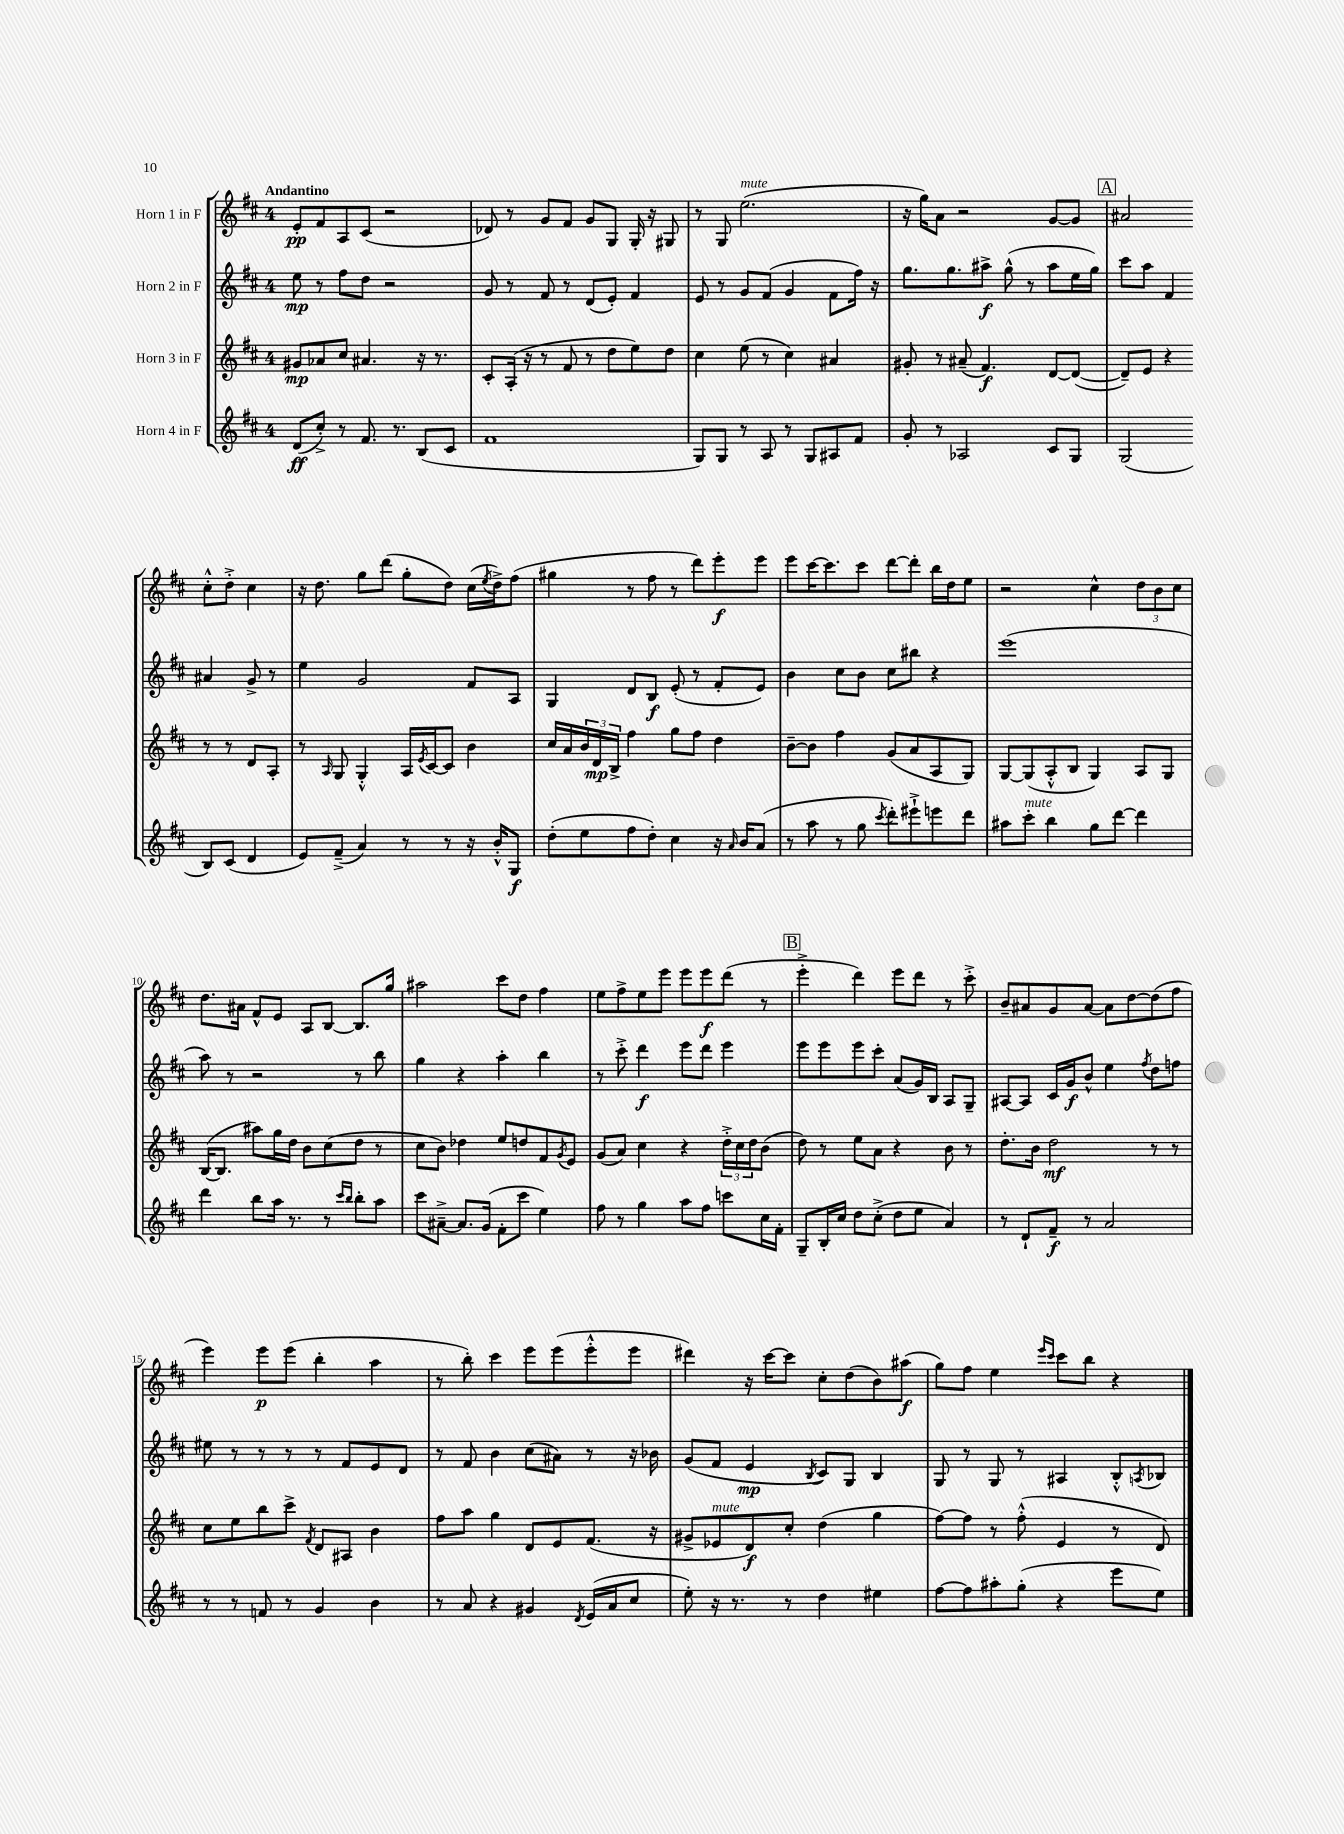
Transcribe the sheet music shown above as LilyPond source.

<<
\new StaffGroup <<
\new Staff = "s0" \with { instrumentName = "Horn 1 in F" } {
    \clef treble \key d \major \once \override Staff.TimeSignature.style = #'single-digit \time 4/4 \tempo "Andantino"
    e'8-.\pp fis'8 a8 cis'8( r2 |
    des'8) r8 g'8 fis'8 g'8 g8 g16-. r16 gis8 |
    r8 g8 e''2.^\markup { \italic "mute" }( |
    r16 g''16) a'8 r2 g'8~ g'8 |
    \mark \markup { \box "A" } ais'2 cis''8-.-^ d''8-.-> cis''4 |
    r16 d''8. g''8 d'''8( g''8-. d''8) cis''16( \acciaccatura { e''8 } d''16->) fis''8( |
    gis''4 r8 fis''8 r8 d'''8) e'''8-.\f e'''8 |
    e'''8 cis'''16~ cis'''8. cis'''8 d'''8~ d'''8-. b''16 d''16 e''8 |
    r2 cis''4-^ \tuplet 3/2 { d''8 b'8 cis''8 } |
    d''8. ais'16 fis'8-^ e'8 a8 b8~ b8. g''16 |
    ais''2 cis'''8 d''8 fis''4 |
    e''8 fis''8-> e''8 e'''8 e'''8 e'''8\f d'''8( r8 |
    \mark \markup { \box "B" } e'''4-.-> d'''4) e'''8 d'''8 r8 cis'''8-.-> |
    b'8-- ais'8 g'8 ais'8~ ais'8 d''8~ d''8( fis''8 |
    e'''4) e'''8\p e'''8( b''4-. a''4 |
    r8 b''8-.) cis'''4 e'''8 e'''8( e'''8-.-^ e'''8 |
    dis'''4) r16 cis'''16~ cis'''8 cis''8-. d''8( b'8) ais''8\f( |
    g''8) fis''8 e''4 \grace { e'''16 cis'''16 } cis'''8 b''8 r4 \bar "|." |
}
\new Staff = "s1" \with { instrumentName = "Horn 2 in F" } {
    \clef treble \key d \major \once \override Staff.TimeSignature.style = #'single-digit \time 4/4
    e''8\mp r8 fis''8 d''8 r2 |
    g'8 r8 fis'8 r8 d'8( e'8-.) fis'4 |
    e'8 r8 g'8 fis'8( g'4 fis'8 fis''16) r16 |
    g''8. g''8. ais''8->\f g''8-^( r8 ais''8 e''16 g''16) |
    \mark \markup { \box "A" } cis'''8 a''8 fis'4 ais'4 g'8-> r8 |
    e''4 g'2 fis'8 a8 |
    g4 d'8 b8\f e'8-.( r8 fis'8-. e'8) |
    b'4 cis''8 b'8 cis''8 bis''8 r4 |
    e'''1( |
    a''8) r8 r2 r8 b''8 |
    g''4 r4 a''4-. b''4 |
    r8 cis'''8-.-> d'''4\f e'''8 d'''8 e'''4 |
    \mark \markup { \box "B" } e'''8 e'''8 e'''8 cis'''8-. a'8( g'16) b16 a8 g8-- |
    ais8~ ais8 cis'16 g'16\f b'8-^ e''4 \acciaccatura { fis''8 } d''8 f''8 |
    eis''8 r8 r8 r8 r8 fis'8 e'8 d'8 |
    r8 fis'8 b'4 cis''8( ais'8) r8 r16 bes'16 |
    g'8( fis'8 e'4\mp \acciaccatura { b8 } cis'8) g8 b4 |
    g8 r8 g8 r8 ais4 b8-.-^ \acciaccatura { a8 } bes8 \bar "|." |
}
\new Staff = "s2" \with { instrumentName = "Horn 3 in F" } {
    \clef treble \key d \major \once \override Staff.TimeSignature.style = #'single-digit \time 4/4
    gis'8\mp aes'8 cis''8 ais'4. r16 r8. |
    cis'8-. a16-.( r16 r8 fis'8 r8 d''8 e''8) d''8 |
    cis''4 e''8( r8 cis''4) ais'4 |
    gis'8-. r8 ais'8--( fis'4.\f) d'8~ d'8~( |
    \mark \markup { \box "A" } d'8--) e'8 r4 r8 r8 d'8 a8-. |
    r8 \grace { a16 } g8 g4-.-^ a16 \acciaccatura { e'8 } cis'16~ cis'8 b'4 |
    cis''16 a'16 \tuplet 3/2 { b'16 d'16\mp b16-> } fis''4 g''8 fis''8 d''4 |
    b'8~-- b'8 fis''4 g'8( a'8 a8 g8) |
    g8~ g8( a8-.-^ b8 g4) a8 g8 |
    b16~( b8. ais''8) g''16 d''16 b'8 cis''8( d''8 r8 |
    cis''8 b'8) des''4 e''8 d''8 fis'8 \acciaccatura { g'8 } e'8 |
    g'8( a'8) cis''4 r4 \tuplet 3/2 { d''16-.-> cis''16 d''16 } b'8( |
    \mark \markup { \box "B" } d''8) r8 e''8 a'8 r4 b'8 r8 |
    d''8.-. b'16 d''2\mf r8 r8 |
    cis''8 e''8 b''8 cis'''8-> \acciaccatura { fis'8 } d'8 ais8 b'4 |
    fis''8 a''8 g''4 d'8 e'8 fis'8.( r16 |
    gis'8-> ees'8^\markup { \italic "mute" } d'8\f) cis''8-. d''4( g''4 |
    fis''8~) fis''8 r8 fis''8-.-^( e'4 r8 d'8) \bar "|." |
}
\new Staff = "s3" \with { instrumentName = "Horn 4 in F" } {
    \clef treble \key d \major \once \override Staff.TimeSignature.style = #'single-digit \time 4/4
    d'8\ff( cis''8-.->) r8 fis'8. r8. b8( cis'8 |
    fis'1 |
    g8) g8 r8 a8 r8 g8 ais8 fis'8 |
    g'8-. r8 aes2 cis'8 g8 |
    \mark \markup { \box "A" } g2( b8) cis'8( d'4 |
    e'8) fis'8--->( a'4) r8 r8 r16 b'16-.-^ g8\f |
    d''8-.( e''8 fis''8 d''8-.) cis''4 r16 \grace { a'16 } b'16 a'8( |
    r8 a''8 r8 g''8 \acciaccatura { cis'''8 } d'''8-.) eis'''8-!-> e'''8 d'''8 |
    ais''8 cis'''8-.^\markup { \italic "mute" } b''4 g''8 d'''8~ d'''4 |
    d'''4 b''8 a''16 r8. r8 \grace { cis'''16 b''16 } b''8-. a''8 |
    cis'''8 ais'8~---> ais'8. g'16( fis'8-. cis'''8 e''4) |
    fis''8 r8 g''4 a''8 fis''8 c'''8 cis''16 fis'16-. |
    \mark \markup { \box "B" } g8-- b16-. cis''16 d''8 cis''8-.->( d''8 e''8 a'4) |
    r8 d'8-! fis'8--\f r8 a'2 |
    r8 r8 f'8 r8 g'4 b'4 |
    r8 a'8 r4 gis'4 \acciaccatura { d'8 } e'16( a'16 cis''8 |
    e''8-.) r16 r8. r8 d''4 eis''4 |
    fis''8~ fis''8 ais''8-. g''8-.( r4 e'''8 e''8) \bar "|." |
}
>>
>>
